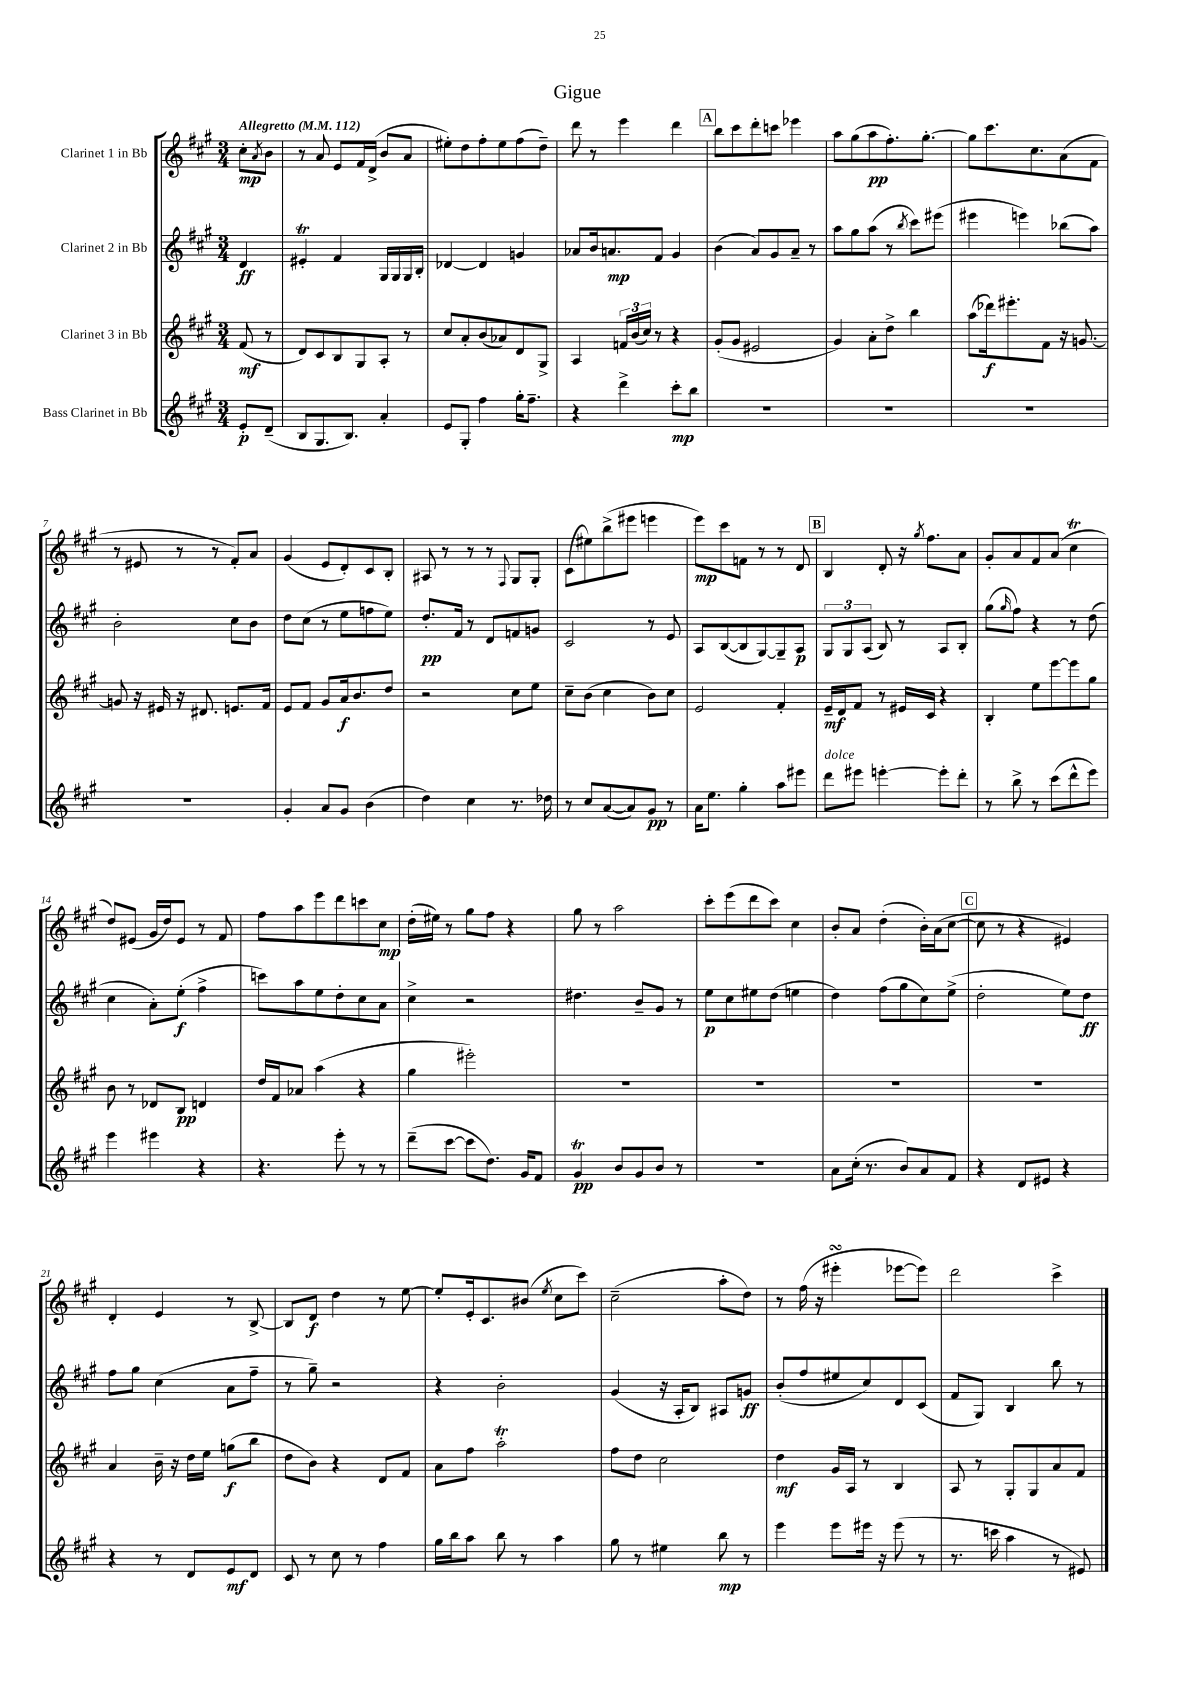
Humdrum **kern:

**kern	**kern	**kern	**kern
*staff4	*staff3	*staff2	*staff1
*clefG2	*clefG2	*clefG2	*clefG2
*k[f#c#g#]	*k[f#c#g#]	*k[f#c#g#]	*k[f#c#g#]
*M3/4	*M3/4	*M3/4	*M3/4
*MM112	*MM112	*MM112	*MM112
8e'/L	(8f#/	4d/	8cc#'\L
.	.	.	8qa/
(8d~/J	8r	.	8b\J
=	=	=	=
8B/L	8d/L)	4e#'/	8r
8.G#/	8c#/	.	8a/
.	8B/	4f#/	8e/L
8.B/J)	.	.	.
.	8G#/	.	16f#/L
.	.	.	(16d^/JJ
4a'/	8A'/J	16G#/LL	8b/L
.	.	16G#/	.
.	8r	16G#/	8a/J
.	.	16B'/JJ	.
=	=	=	=
8e/L	8cc#/L	[4d-/	8ee#'\L)
8G#'/J	8a'/	.	8dd\
4ff#\	(8b/	4d-/]	8ff#'\
.	8a-/)	.	8ee#\
16gg#'\LK	8d/	4g/	(8ff#\
8.ff#~\J	.	.	.
.	8G#^/J	.	8dd~\J)
=	=	=	=
4r	4A/	8a-/L	8ddd\
.	.	16b/k	8r
.	.	8.a/	.
4ddd^\	24f/LL	.	4eee\
.	(24b/	.	.
.	24cc#/JJ)	.	.
.	8r	8f#/J	.
8ccc#'\L	4r	4g#/	4ddd\
8bb\J	.	.	.
=	=	=	=
2.r	(8g#'/L	(4b\	8bb\L
.	8g#/J	.	8ccc#\
.	2e#/	8a/L)	8ddd'\
.	.	8g#/	8ccc\J
.	.	8a~/J	4eee-\
.	.	8r	.
=	=	=	=
2.r	4g#/)	8aa\L	8aa\L
.	.	8gg#\	(8gg#\
.	8a'\L	(8aa\J	8aa\
.	8dd^\J	8r	8.ff#'\)
.	.	8qbb/	.
.	4bb\	8ccc#\L)	.
.	.	.	[8.gg#'\J
.	.	(8eee#\J	.
=	=	=	=
2.r	(8aa\L	4eee#\	8gg#\]L
.	16ddd-\k)	.	8.ccc#\
.	8.eee#'\	.	.
.	.	4eee\)	.
.	.	.	8.cc#\
.	8f#\J	.	.
.	16r	(8bb-\L	(8a\
.	[8.g/	.	.
.	.	8aa\J)	8f#\J
=	=	=	=
2.r	8g/]	2b'\	8r
.	16r	.	8e#/
.	16e#/	.	.
.	16r	.	8r
.	8.d#/	.	.
.	.	.	8r
.	8.e/L	8cc#\L	8f#'/L)
.	.	8b\J	8a/J
.	16f#/Jk	.	.
=	=	=	=
4g#'/	8e/L	8dd\L	(4g#/
.	8f#/J	(8cc#\J	.
8a/L	8g#/L	8r	8e/L
8g#/J	16a/k	8ee\L	8d'/)
.	8.b/	.	.
(4b\	.	8ff\	8c#/
.	8dd/J	8ee\J)	8B'/J
=	=	=	=
4dd\)	2r	8.dd'/L	8A#/
.	.	.	8r
.	.	16f#/Jk	.
4cc#\	.	8r	8r
.	.	8d/L	8r
.	.	.	8qqF#/
8.r	8cc#\L	8f/	8G#/L
.	8ee\J	8g/J	8G#'/J
16dd-\	.	.	.
=	=	=	=
8r	8cc#~\L	2c#/	(8c#\L
8cc#/L	(8b\J	.	8ee#\)
([8a/	4cc#\	.	(8bb^\
8a/])	.	.	8eee#\J
8g#/J	8b\L)	8r	4eee\
8r	8cc#\J	8e/	.
=	=	=	=
16a\LK	2e/	8A/L	8eee\L)
8.ee\J	.	.	.
.	.	([8B/	8ccc#\
4gg#'\	.	8B/]	8f\J
.	.	[8G#/)	8r
8aa\L	4f#'/	8G#~/]	8r
8eee#\J	.	8A/J	8d/
=	=	=	=
8ddd\L	16e~/LL	12G#/L	4B/
.	16d/J	.	.
.	.	12G#/	.
8eee#\J	8f#/J	.	.
.	.	(12A/J	.
[4eee'\	8r	8B/)	8d'/
.	16e#/LL	8r	16r
.	.	.	8qgg#/
.	16c#/JJ	.	8.ff#\L
8eee'\]L	4r	8A/L	.
8ddd'\J	.	8B'/J	8a\J
=	=	=	=
8r	4B'/	(8gg#\L	8g#'/L
.	.	16qqgg#/	.
8bb^\	.	8ff#\J)	8a/
8r	8ee\L	4r	8f#/
(8ccc#\L	[8eee\	.	(8a/J
8ddd^^\	8eee\]	8r	4cc#\
8eee\J)	8gg#\J	(8dd\	.
=	=	=	=
4eee\	8b\	4cc#\	8dd/L)
.	8r	.	(8e#/J
4eee#\	8d-/L	8a'\L)	16g#/LL
.	.	.	16dd/J)
.	8B/J	(8ee'\J	8e#/J
4r	4d/	4ff#^\	8r
.	.	.	8f#/
=	=	=	=
4.r	16dd/LL	8ccc\L)	8ff#\L
.	16f#/J	.	.
.	8a-/J	8aa\	8aa\
.	(4aa\	8ee\	8eee\
8eee'\	.	8dd'\	8ddd\
8r	4r	8cc#\	8ccc\
8r	.	8a\J	8cc#\J
=	=	=	=
(8ddd~\L	4gg#\	4cc#^\	(16dd'\LL
.	.	.	16ee#\JJ)
[8ccc#\J	.	.	8r
8ccc#\]L	2eee#'\)	2r	8gg#\L
8.dd\J)	.	.	8ff#\J
.	.	.	4r
16g#/LK	.	.	.
8f#/J	.	.	.
=	=	=	=
4g#/	2.r	4.dd#\	8gg#\
.	.	.	8r
8b/L	.	.	2aa\
8g#/	.	8b~/L	.
8b/J	.	8g#/J	.
8r	.	8r	.
=	=	=	=
2.r	2.r	8ee\L	8ccc#'\L
.	.	8cc#\	(8eee\
.	.	8ee#\	8ddd\
.	.	(8dd\J	8ccc#\J)
.	.	4ee\	4cc#\
=	=	=	=
8a\L	2.r	4dd\)	8b'/L
(16cc#'\Jk	.	.	8a/J
8.r	.	.	.
.	.	(8ff#\L	(4dd'\
8b/L)	.	8gg#\	.
8a/	.	8cc#\)	16b'\LL)
.	.	.	(16a\J
8f#/J	.	(8ee^\J	[8cc#\J
=	=	=	=
4r	2.r	2dd'\	8cc#\]
.	.	.	8r
8d/L	.	.	4r
8e#/J	.	.	.
4r	.	8ee\L)	4e#/)
.	.	8dd\J	.
=	=	=	=
4r	4a/	8ff#\L	4d'/
.	.	8gg#\J	.
8r	16b~\	(4cc#\	4e/
.	16r	.	.
8d/L	16dd\LL	.	.
.	16ee\JJ	.	.
8e/	(8gg\L	8a\L	8r
8d/J	8bb\J	8ff#~\J	[8B^/
=	=	=	=
8c#/	8dd\L	8r	8B/]L
8r	8b\J)	8gg#~\)	8d/J
8cc#\	4r	2r	4dd\
8r	.	.	.
4ff#\	8d/L	.	8r
.	8f#/J	.	[8ee\
=	=	=	=
16gg#\LL	8a\L	4r	8ee'/]L
16bb\J	.	.	.
8aa\J	8ff#\J	.	16e'/k
.	.	.	8.c#/
8bb\	2aa'\	2b'\	.
8r	.	.	(8b#/J
.	.	.	8qee/
4aa\	.	.	8cc#\L
.	.	.	8ccc#\J)
=	=	=	=
8gg#\	8ff#\L	(4g#/	(2cc#~\
8r	8dd\J	.	.
4ee#\	2cc#\	16r	.
.	.	16A'/LK	.
.	.	8B/J)	.
8bb\	.	8A#/L	8aa'\L
8r	.	8g/J	8dd\J)
=	=	=	=
4eee\	4dd\	(8b'/L	8r
.	.	8ff#/	(16ff#\
.	.	.	16r
8eee\L	16g#/LL	8ee#/	4eee#'\
.	16A/JJ	.	.
16eee#\Jk	8r	8cc#/)	.
16r	.	.	.
(8eee#\	4B/	8d/	[8eee-\L
8r	.	(8c#/J	8eee-\]J)
=	=	=	=
8.r	8A/	8f#/L	2ddd\
.	8r	8G#/J)	.
16ccc\	.	.	.
4aa\	8G#'/L	4B/	.
.	8G#/	.	.
8r	8a/	8bb\	4ccc#^\
8e#/)	8f#/J	8r	.
==	==	==	==
*-	*-	*-	*-
